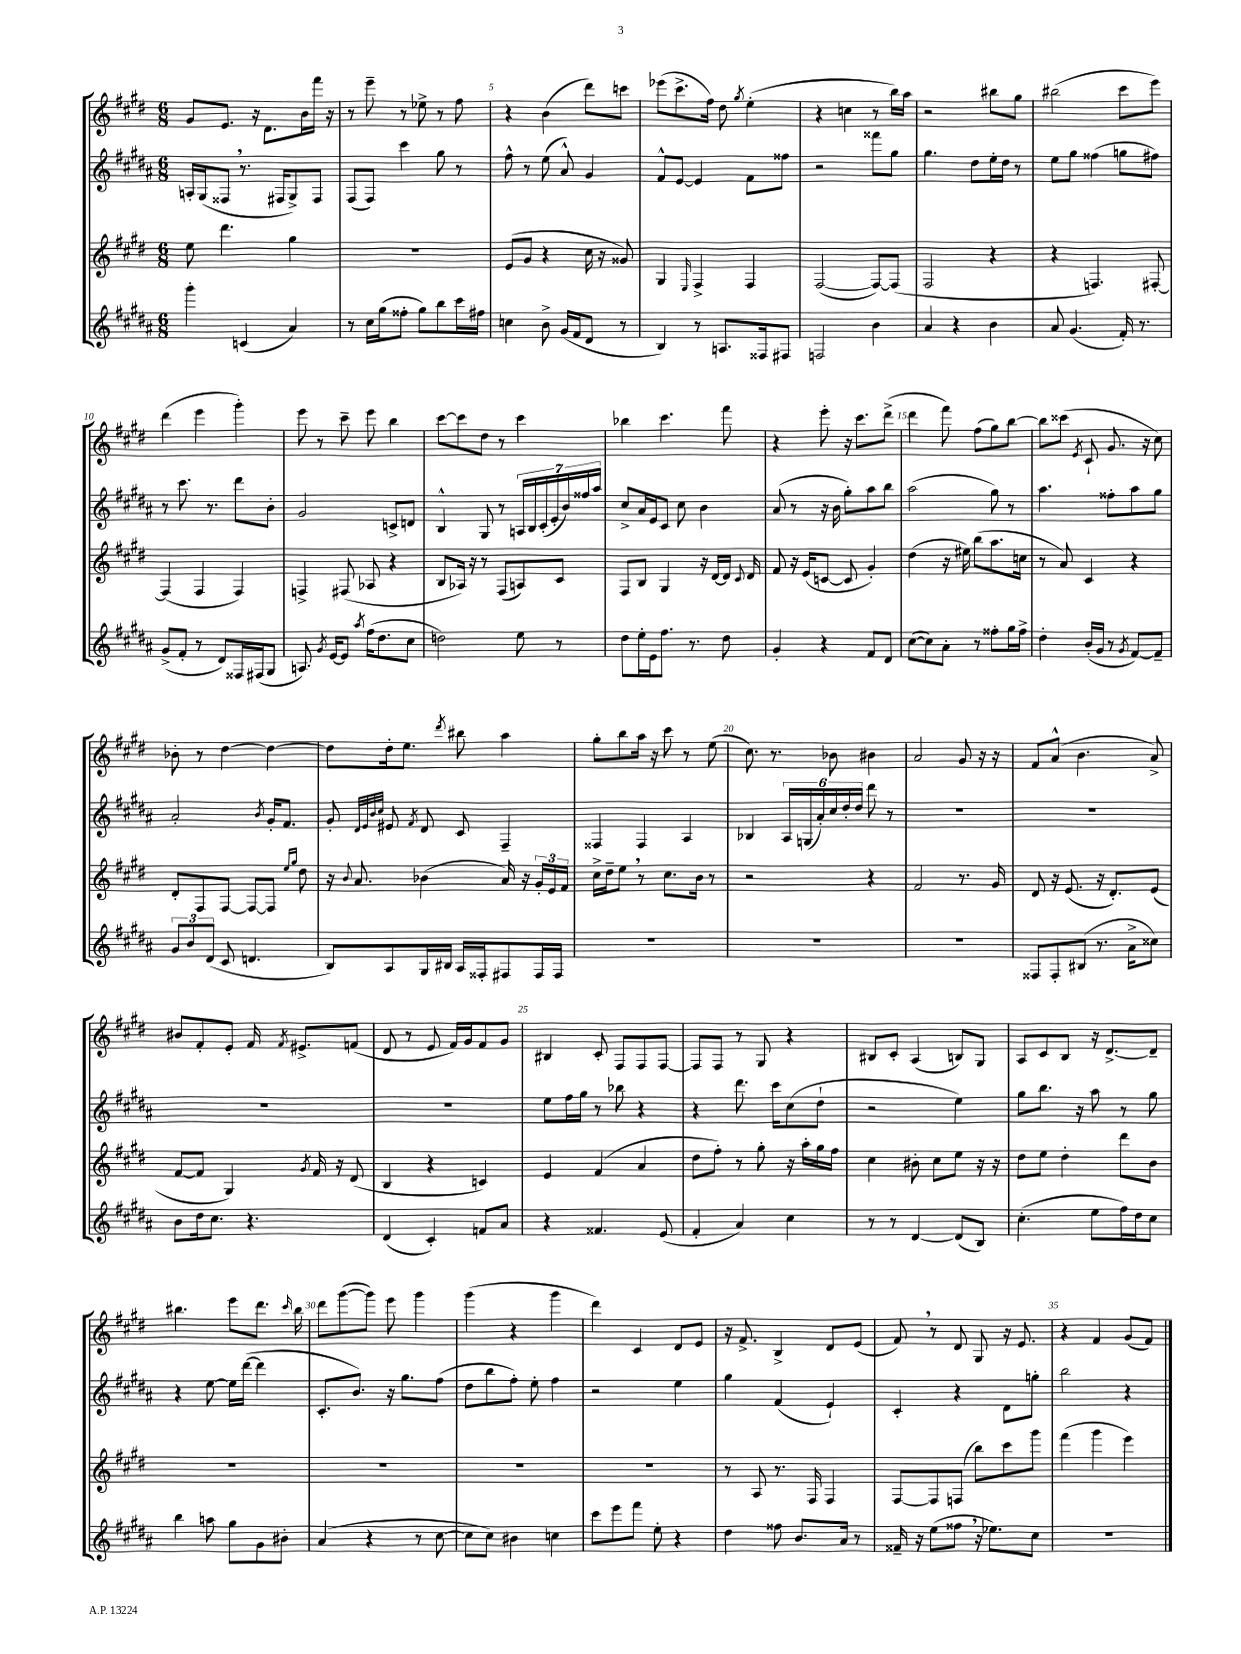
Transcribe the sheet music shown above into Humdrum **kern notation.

**kern	**kern	**kern	**kern
*staff4	*staff3	*staff2	*staff1
*clefG2	*clefG2	*clefG2	*clefG2
*k[f#c#g#d#a#]	*k[f#c#g#d#]	*k[f#c#g#d#a#]	*k[f#c#g#d#]
*M6/8	*M6/8	*M6/8	*M6/8
4ggg#'	8ee	16A'	8g#
.	.	(16G#	.
.	4.ddd#	8F##	8.e
(4c	.	8.r	.
.	.	.	16r
.	.	.	8.d#
.	.	16F#	.
4a#)	4gg#	8G#^)	.
.	.	.	16b
.	.	8F#	16fff#
.	.	.	16r
=	=	=	=
8r	2.r	(8F#	8r
16cc#	.	8F#)	8eee~
(16gg#	.	.	.
8ff##'	.	4ccc#	8r
8gg#)	.	.	8ee-^
8bb	.	8gg#	8r
16ccc#	.	8r	8ff#
16ff#	.	.	.
=	=	=	=
4cc	(8e	8ff#^^	4r
.	8g#	8r	.
8b^	4r	(8ee	(4b
(16g#	.	8a#^^)	.
16f#	.	.	.
8d#	16cc#	4g#	8ddd#)
.	16r	.	.
8r	8g##)	.	8ccc
=	=	=	=
4B)	4G#	8f#^^	(8eee-
.	.	[8e	8.ccc#^
.	16qqE	.	.
8r	4F#^	4e]	.
.	.	.	16ff#)
8.A	.	.	8dd#
.	.	.	8qgg#
.	4F#	8f#	(4ee'
16F##	.	.	.
8F#	.	8ff##	.
=	=	=	=
2F	([2F#	2r	4r
.	.	.	4cc
4b	8F#_)	8fff##	8r
.	(8F#]	8gg#	16bb)
.	.	.	16aa
=	=	=	=
4a#	2F#	4.gg#	2r
4r	.	.	.
.	.	8dd#	.
4b	4r	16ee'	8bb#
.	.	16dd#	.
.	.	8r	8gg#
=	=	=	=
8a#	4r	8ee	(2bb#
(4.g#	.	8gg#	.
.	4.F)	(4ff##	.
16f#')	.	8gg	8ccc#
8.r	.	.	.
.	[8F#'	8ff#)	8eee)
=	=	=	=
(8g#^	(4F#]	8r	(4ddd#
8f#'	.	8.ccc#	.
8r	4F#	.	4eee
.	.	8.r	.
8d#)	.	.	.
16F##	4F#)	8ddd#	4ggg#')
(16F#	.	.	.
8G#	.	8b'	.
=	=	=	=
8.A)	4F^	2g#	8eee
.	.	.	8r
8qg#	.	.	.
[16e	.	.	.
8e]	(8F#	.	8ccc#~
8qaa#	.	.	.
(16ff#	8A-	.	8eee
8.dd#	.	.	.
.	4r	8c^	4bb
8cc#	.	8d	.
=	=	=	=
2dd)	8B	4B^^	[8ccc#
.	16A-)	.	8ccc#]
.	16r	.	.
.	8r	8G#	8dd#
.	(8F#	8r	8r
8ee	8A)	28A	4ccc#
.	.	28B	.
.	.	(28c#'	.
.	.	28e'	.
8r	8c#	.	.
.	.	28b)	.
.	.	28ff##	.
.	.	28aa#	.
=	=	=	=
8dd#	8F#	8cc#^	4bb-
16ee'	8B	16a#	.
16e	.	16e	.
8.ff#	4G#	8c#	4.ccc#
.	.	8cc#	.
8.r	.	.	.
.	16r	4b	.
.	[16d#	.	.
8dd#	16d#]	.	8fff#
.	8qqc#	.	.
.	16d#	.	.
=	=	=	=
4g#'	8f#	(8a#	4r
.	16r	8r	.
.	(16e	.	.
4r	[8c	16r	8eee'
.	.	16b	.
.	8c]	8gg#')	16r
.	.	.	8.ccc#
8f#	4g#')	8aa#	.
8d#	.	8bb	(8ddd#^
=	=	=	=
([8cc#	(4dd#	(2aa#	4ddd#
8cc#])	.	.	.
8a#'	16r	.	8fff#)
.	16ee#)	.	.
8r	(8bb	.	(8ff#
8ff##'	8.aa	8gg#)	8gg#)
16gg#	.	8r	[8bb
16ff##^	16cc	.	.
=	=	=	=
4dd#'	8r	4.aa#	8bb]
.	8a)	.	(8ccc##
.	.	.	8qe
(16b'	4c#	.	8c#`
16g#	.	.	.
8r	.	8ff##'	8.g#
8qg#	.	.	.
[8f#)	4r	8aa#	.
.	.	.	16r
8f#~]	.	8gg#	8cc#)
=	=	=	=
12g#	8d#'	2a#'	8b-'
12b	.	.	.
.	8F#	.	8r
(12d#	.	.	.
8c#	[8F#	.	[4dd#
4.d	8F#_	.	.
.	.	8qb	.
.	8F#]	16g#'	4dd#_
.	.	8.f#	.
.	16qqee	.	.
.	16qqgg#	.	.
.	8dd#	.	.
=	=	=	=
8B)	16r	8g#'	8dd#]
.	8qqb	.	.
.	8.a	.	.
.	.	32qqd#	.
.	.	32qqe	.
.	.	32qqb	.
.	.	32qqcc#	.
8A#	.	8e#	16dd#'
.	.	.	8.ee
.	.	8qf#	.
16G#	(4b-	8d#	.
16B#	.	.	.
.	.	.	8qddd#
16A#	.	8c#	8bb#
16F##'	.	.	.
8F#	16a)	4F#~	4aa
.	16r	.	.
16F#	24g#'	.	.
.	24e	.	.
16F#	.	.	.
.	24f#	.	.
=	=	=	=
2.r	16cc#^	4F##	8gg#'
.	16dd#~	.	.
.	8ee	.	8bb
.	8r	4F##	16aa
.	.	.	16r
.	8.cc#	.	8ccc#
.	.	4A#	8r
.	16b	.	.
.	8r	.	(8ee
=	=	=	=
2.r	2r	4B-	8.cc#)
.	.	.	8.r
.	.	24A#	.
.	.	(24G	.
.	.	24a#')	.
.	.	24cc#	8b-
.	.	24dd#'	.
.	.	24dd#	.
.	4r	8ddd#	4b#
.	.	8r	.
=	=	=	=
2.r	2f#	2.r	2a
.	8.r	.	8g#
.	.	.	16r
.	16g#	.	16r
=	=	=	=
8F##	8d#	2.r	8f#
8F##'	16r	.	(8a^^
.	(8.e	.	.
(8B#	.	.	4.b
8.r	16r	.	.
.	8.d#')	.	.
16a#^	.	.	.
8cc##)	(8e	.	8a^)
=	=	=	=
8b	[8f#	2.r	8b#
16dd#	8f#]	.	8f#'
8.cc#	.	.	.
.	4G#)	.	8e'
4.r	.	.	16f#
.	.	.	8qf#
.	.	.	8.e#^
.	8qg#	.	.
.	16f#	.	.
.	16r	.	.
.	(8d#	.	(8f
=	=	=	=
(4d#	4B	2.r	8d#
.	.	.	8r
4c#')	4r	.	8e
.	.	.	16f#)
.	.	.	16g#
8f	4c)	.	8f#
8a#	.	.	8g#
=	=	=	=
4r	4e	8ee	4B#
.	.	16ff#	.
.	.	16gg#	.
4.f##	(4f#	8r	8c#'
.	.	8bb-	8F#
.	4a	4r	8F#
(8e	.	.	[8F#
=	=	=	=
4f#'	8dd#	4r	8F#]
.	8ff#')	.	8F#
4a#)	8r	8.ddd#	8r
.	8gg#'	.	8G#
.	.	16ccc#	.
4cc#	16r	(8cc#	4r
.	16aa'	.	.
.	16gg#	8dd#`	.
.	16ff#	.	.
=	=	=	=
8r	4cc#	2r	8B#
8r	.	.	8c#'
[4d#	8b#'	.	(4A
.	8cc#	.	.
(8d#]	8ee	4ee)	8B)
8B)	16r	.	8G#
.	16r	.	.
=	=	=	=
(4.cc#'	8dd#	8gg#	8A
.	8ee	8.bb	8c#
.	4dd#'	.	8B
.	.	16r	.
8ee	.	8aa#	16r
.	.	.	[8.d#^
16ff#)	8ddd#	8r	.
16dd#	.	.	.
8cc#	8b	8gg#	8d#~]
=	=	=	=
4bb	2.r	4r	4.bb#
8aa	.	[8ee	.
8gg#	.	16ee]	8eee
.	.	([16ddd#	.
8g#	.	4ddd#]	8.ddd#
8b#'	.	.	.
.	.	.	16qqccc#
.	.	.	16bb#
=	=	=	=
(4a#	2.r	8.c#'	8ddd#
.	.	.	([8ggg#
.	.	8.b)	.
4r	.	.	8ggg#])
.	.	16r	8eee
.	.	8.gg#	.
8r	.	.	4ggg#
[8cc#	.	(8ff#	.
=	=	=	=
8cc#]	2.r	8dd#	(4ggg#
8cc#)	.	8bb	.
4b#	.	8ff#')	4r
.	.	8ee'	.
4cc	.	4ff#	4ggg#
=	=	=	=
8ccc#	2.r	2r	4ddd#)
8eee	.	.	.
8fff#	.	.	4c#
8ee'	.	.	.
4r	.	4ee	8d#
.	.	.	8e
=	=	=	=
4dd#	8r	4gg#	16r
.	.	.	8.f#^
.	8A	.	.
8ff##	8.r	(4f#	4B^
8.b	.	.	.
.	16F#	.	.
.	4F#	4e`)	8d#
16a#	.	.	.
8r	.	.	(8e
=	=	=	=
16f##~	[8F#	4c#'	8f#)
16r	.	.	.
(8ee	8F#]	.	8r
8ff##	(8F	4r	8d#
16r	8bb)	.	8G#
8.ee-)	.	.	.
.	8ccc#	8d#	16r
.	.	.	8.e
8cc#	8ggg#	8gg'	.
=	=	=	=
2.r	(4fff#	2bb	4r
.	4ggg#	.	4f#
.	4eee)	4r	(8g#
.	.	.	8f#)
==	==	==	==
*-	*-	*-	*-
